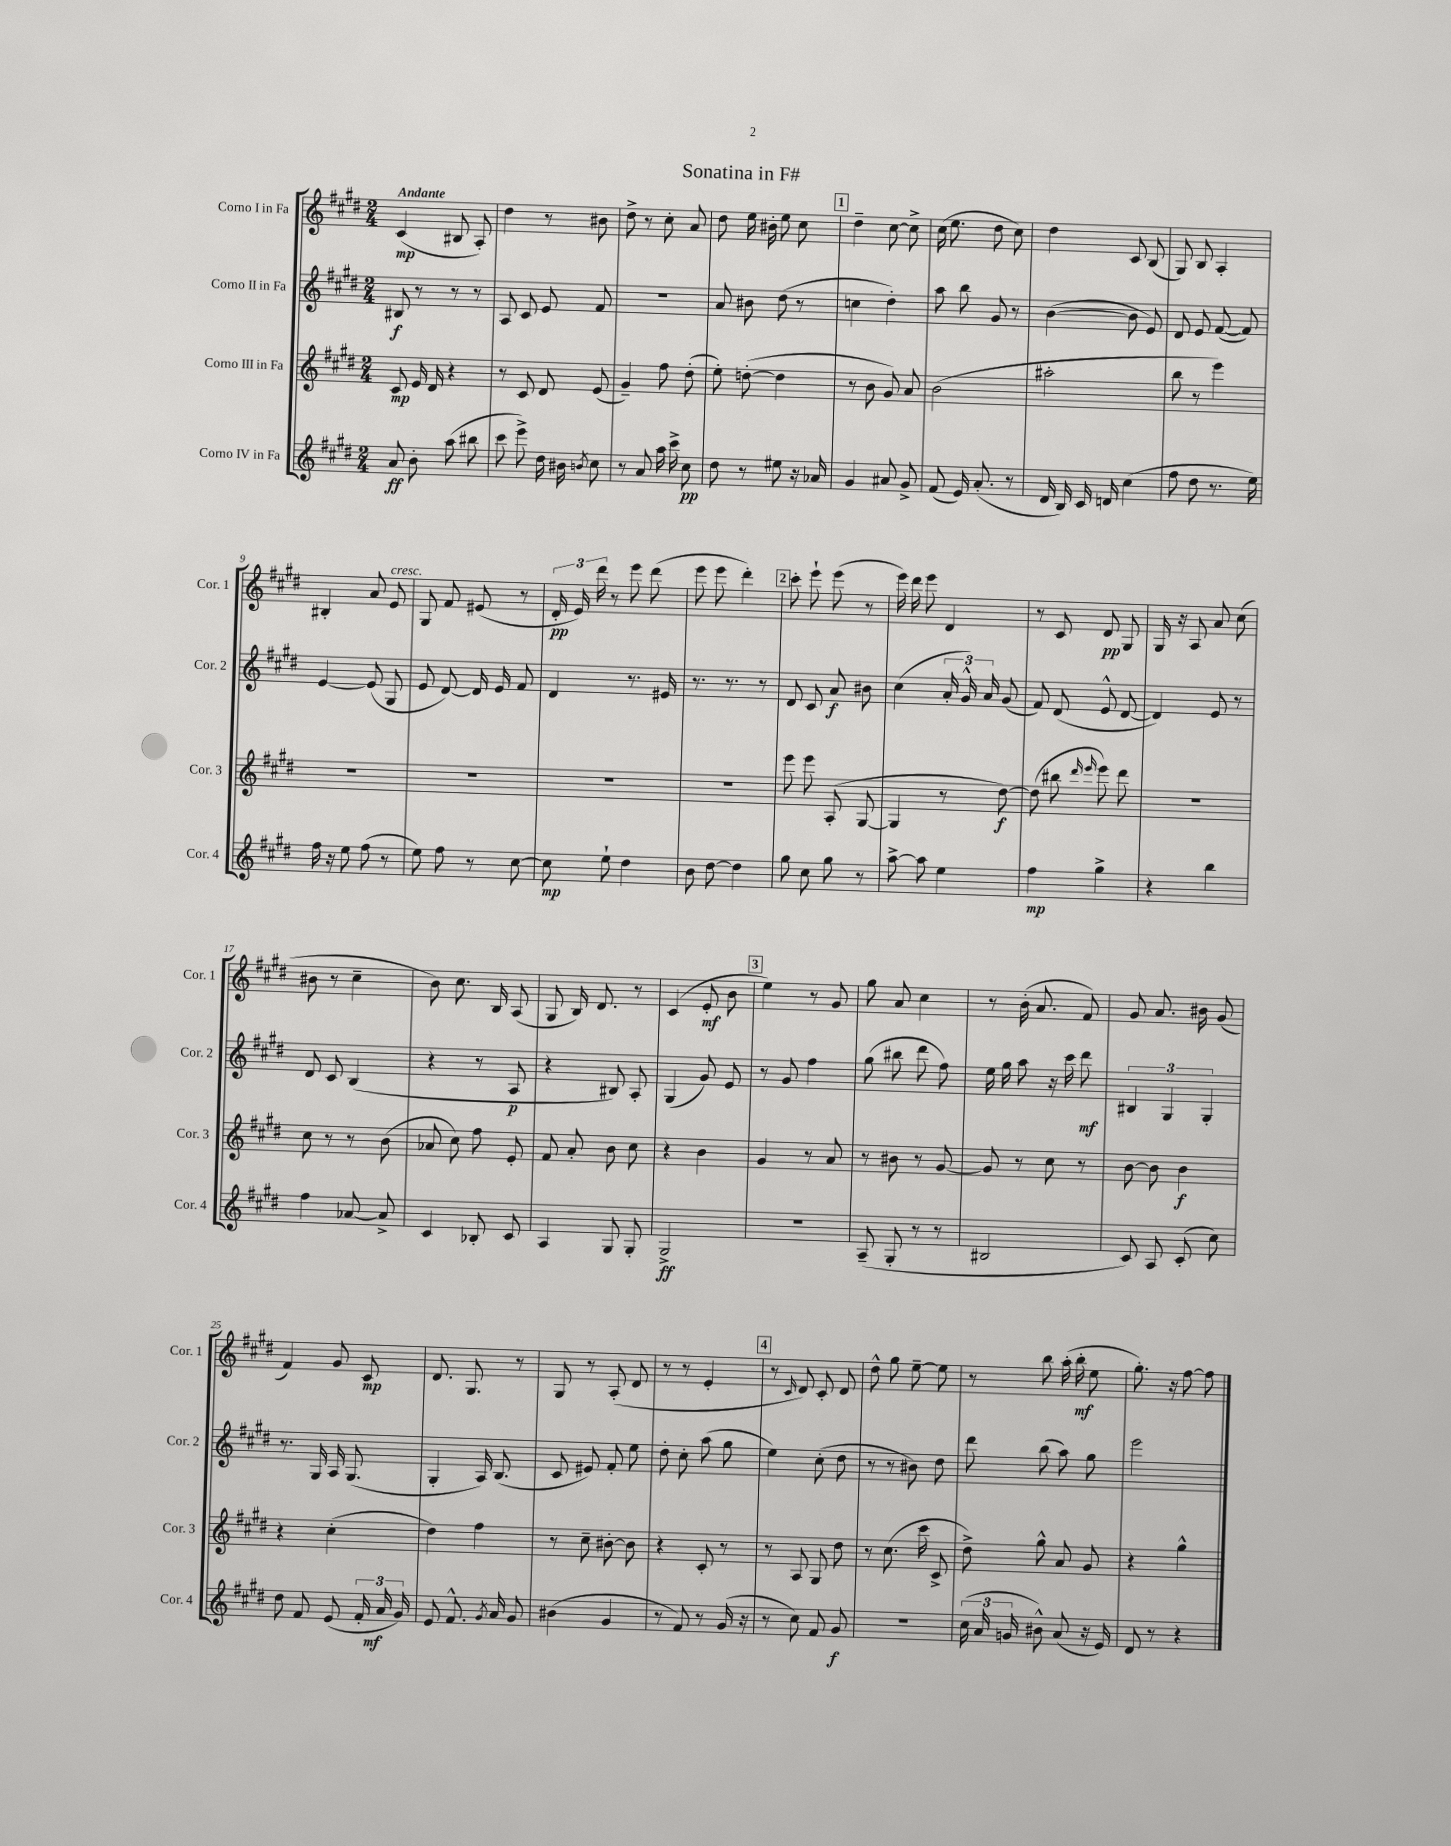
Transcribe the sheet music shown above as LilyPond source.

\header { title = "Sonatina in F#" }
<<
\new StaffGroup <<
\new Staff = "s0" \with { instrumentName = "Corno I in Fa" shortInstrumentName = "Cor. 1" } {
    \clef treble \key e \major \numericTimeSignature \time 2/4 \tempo "Andante"
    \autoBeamOff cis'4\mp( bis8 a8-.) |
    dis''4 r8 bis'8 |
    dis''8-> r8 cis''8-. a'8 |
    dis''8 e''16 bis'16-. e''8 cis''8 |
    \mark \markup { \box "1" } dis''4-- cis''8~ cis''8-> |
    cis''16( e''8. dis''8 cis''8) |
    dis''4 cis'8 b8( |
    gis8) b8 a4-. |
    bis4-. a'8 e'8^\markup { \italic "cresc." } |
    gis8 fis'8 eis'8( r8 |
    \tuplet 3/2 { dis'16-.\pp e'16) dis'''16 } r8 e'''8 dis'''8( |
    e'''8 e'''8 dis'''4-.) |
    \mark \markup { \box "2" } cis'''8-. e'''8-! e'''8( r8 |
    e'''16) dis'''16 e'''8 dis'4 |
    r8 cis'8 dis'8\pp gis8 |
    gis16 r16 a8 a'8 cis''8( |
    bis'8 r8 cis''4-- |
    b'8) cis''8. b16 a8( |
    gis8 b16) dis'8. r8 |
    cis'4( e'8-.\mf b'8 |
    \mark \markup { \box "3" } e''4) r8 gis'8 |
    gis''8 a'8 cis''4 |
    r8 b'16-.( a'8. fis'8) |
    gis'8 a'8. bis'16 gis'8( |
    fis'4) gis'8 cis'8\mp |
    dis'8. gis8. r8 |
    gis8 r8 a8-.( dis'8 |
    r8 r8 e'4-. |
    \mark \markup { \box "4" } r8 \grace { cis'16 } dis'8) cis'8-. dis'8 |
    dis''8-^ gis''8 e''8~-- e''8 |
    r8 b''8 a''16-.( b''16-.\mf e''8 |
    gis''8.-.) r16 fis''8~ fis''8 \bar "|." |
}
\new Staff = "s1" \with { instrumentName = "Corno II in Fa" shortInstrumentName = "Cor. 2" } {
    \clef treble \key e \major \numericTimeSignature \time 2/4
    \autoBeamOff bis8\f r8 r8 r8 |
    a8 cis'8 e'8 fis'8 |
    r2 |
    a'8 bis'8 dis''8( r8 |
    \mark \markup { \box "1" } c''4 dis''4-.) |
    a''8 b''8 gis'8 r8 |
    b'4~( b'8 e'8) |
    dis'8 e'8 fis'8~( fis'8) |
    e'4~ e'8( gis8 |
    e'8 dis'8~) dis'16 e'16 fis'8 |
    dis'4 r8. eis'16 |
    r8. r8. r8 |
    \mark \markup { \box "2" } dis'8 cis'8 a'8\f bis'8 |
    cis''4( \tuplet 3/2 { a'16-. gis'16-^) a'16 } gis'8( |
    fis'8) dis'8( e'8-^ dis'8~ |
    dis'4) e'8 r8 |
    dis'8 cis'8 b4( |
    r4 r8 a8\p |
    r4 bis8) a8-. |
    gis4( gis'8) e'8 |
    \mark \markup { \box "3" } r8 gis'8 fis''4 |
    gis''8( bis''8 dis'''8 fis''8) |
    e''16 gis''16 a''8 r16 cis'''16 dis'''8\mf |
    \tuplet 3/2 { bis4 gis4 gis4-. } |
    r8. gis16 a16 gis8.( |
    gis4-. a16) b8.( |
    cis'8 eis'8) fis'8-. e''8 |
    dis''8-. cis''8-. a''8( gis''8 |
    \mark \markup { \box "4" } e''4) cis''8-.( dis''8 |
    r8 r8 bis'8) dis''8 |
    dis'''8 b''8( a''8) gis''8 |
    e'''2 \bar "|." |
}
\new Staff = "s2" \with { instrumentName = "Corno III in Fa" shortInstrumentName = "Cor. 3" } {
    \clef treble \key e \major \numericTimeSignature \time 2/4
    \autoBeamOff cis'8\mp e'16 dis'16 r4 |
    r8 cis'8 dis'8 e'8( |
    gis'4--) fis''8 dis''8-.( |
    e''8-.) d''8~-.( d''4 |
    \mark \markup { \box "1" } r8 b'8 gis'8) a'8 |
    b'2( |
    ais''2-. |
    b''8 r8 e'''4) |
    R2 |
    R2 |
    R2 |
    R2 |
    \mark \markup { \box "2" } e'''8 e'''8 a8-.( gis8~ |
    gis4 r8 dis''8~\f) |
    dis''8( bis''8 \grace { dis'''16 e'''16 } e'''8) dis'''8 |
    r2 |
    cis''8 r8 r8 b'8( |
    aes'8 cis''8) fis''8 e'8-. |
    fis'8 a'8-. b'8 cis''8 |
    r4 b'4 |
    \mark \markup { \box "3" } gis'4 r8 a'8 |
    r8 bis'8 r8 gis'8~ |
    gis'8 r8 cis''8 r8 |
    b'8~ b'8 b'4\f |
    r4 cis''4-.( |
    dis''4) fis''4 |
    r8 cis''8-- bis'8~-. bis'8 |
    r4 cis'8-. r8 |
    \mark \markup { \box "4" } r8 a8 gis8 dis''8 |
    r8 cis''8.( cis'''16 cis'8-> |
    dis''8->) gis''8-^ a'8 gis'8 |
    r4 gis''4-^ \bar "|." |
}
\new Staff = "s3" \with { instrumentName = "Corno IV in Fa" shortInstrumentName = "Cor. 4" } {
    \clef treble \key e \major \numericTimeSignature \time 2/4
    \autoBeamOff a'8\ff b'8-. a''8( bis''8 |
    cis'''8 e'''8->) dis''16 bis'16 \acciaccatura { b'8 } cis''8 |
    r8 a'8 a''16 cis'''16-> cis''8\pp |
    dis''8 r8 eis''8 r16 aes'16 |
    \mark \markup { \box "1" } gis'4 ais'8 gis'8-> |
    fis'8( e'16) a'8.-.( r8 |
    dis'16 b16) cis'16 d'16 cis''4( |
    fis''8 dis''8 r8. e''16) |
    fis''16 r16 e''8 fis''8( r8 |
    e''8) fis''8 r8 cis''8~ |
    cis''8\mp e''8-! dis''4 |
    b'8 dis''8~ dis''4 |
    \mark \markup { \box "2" } gis''8 cis''8 gis''8 r8 |
    a''8~-> a''8 e''4 |
    fis''4\mp gis''4-> |
    r4 b''4 |
    fis''4 aes'8~ aes'8-> |
    cis'4 bes8-. cis'8 |
    a4 gis8 gis8-. |
    gis2->\ff |
    \mark \markup { \box "3" } r2 |
    a8--( gis8-. r8 r8 |
    bis2 |
    cis'8) a8 cis'8-.( cis''8) |
    dis''8 fis'8 e'8( \tuplet 3/2 { fis'16-. a'16\mf gis'16) } |
    e'8 fis'8.-^ \acciaccatura { gis'8 } a'16 gis'8 |
    bis'4( gis'4 |
    r8 fis'8) r8 gis'16( r16 |
    \mark \markup { \box "4" } r8 cis''8) fis'8 gis'8\f |
    R2 |
    \tuplet 3/2 { cis''16( a'16 g'16 } bis'8-^) a'8( r16 e'16) |
    dis'8 r8 r4 \bar "|." |
}
>>
>>
